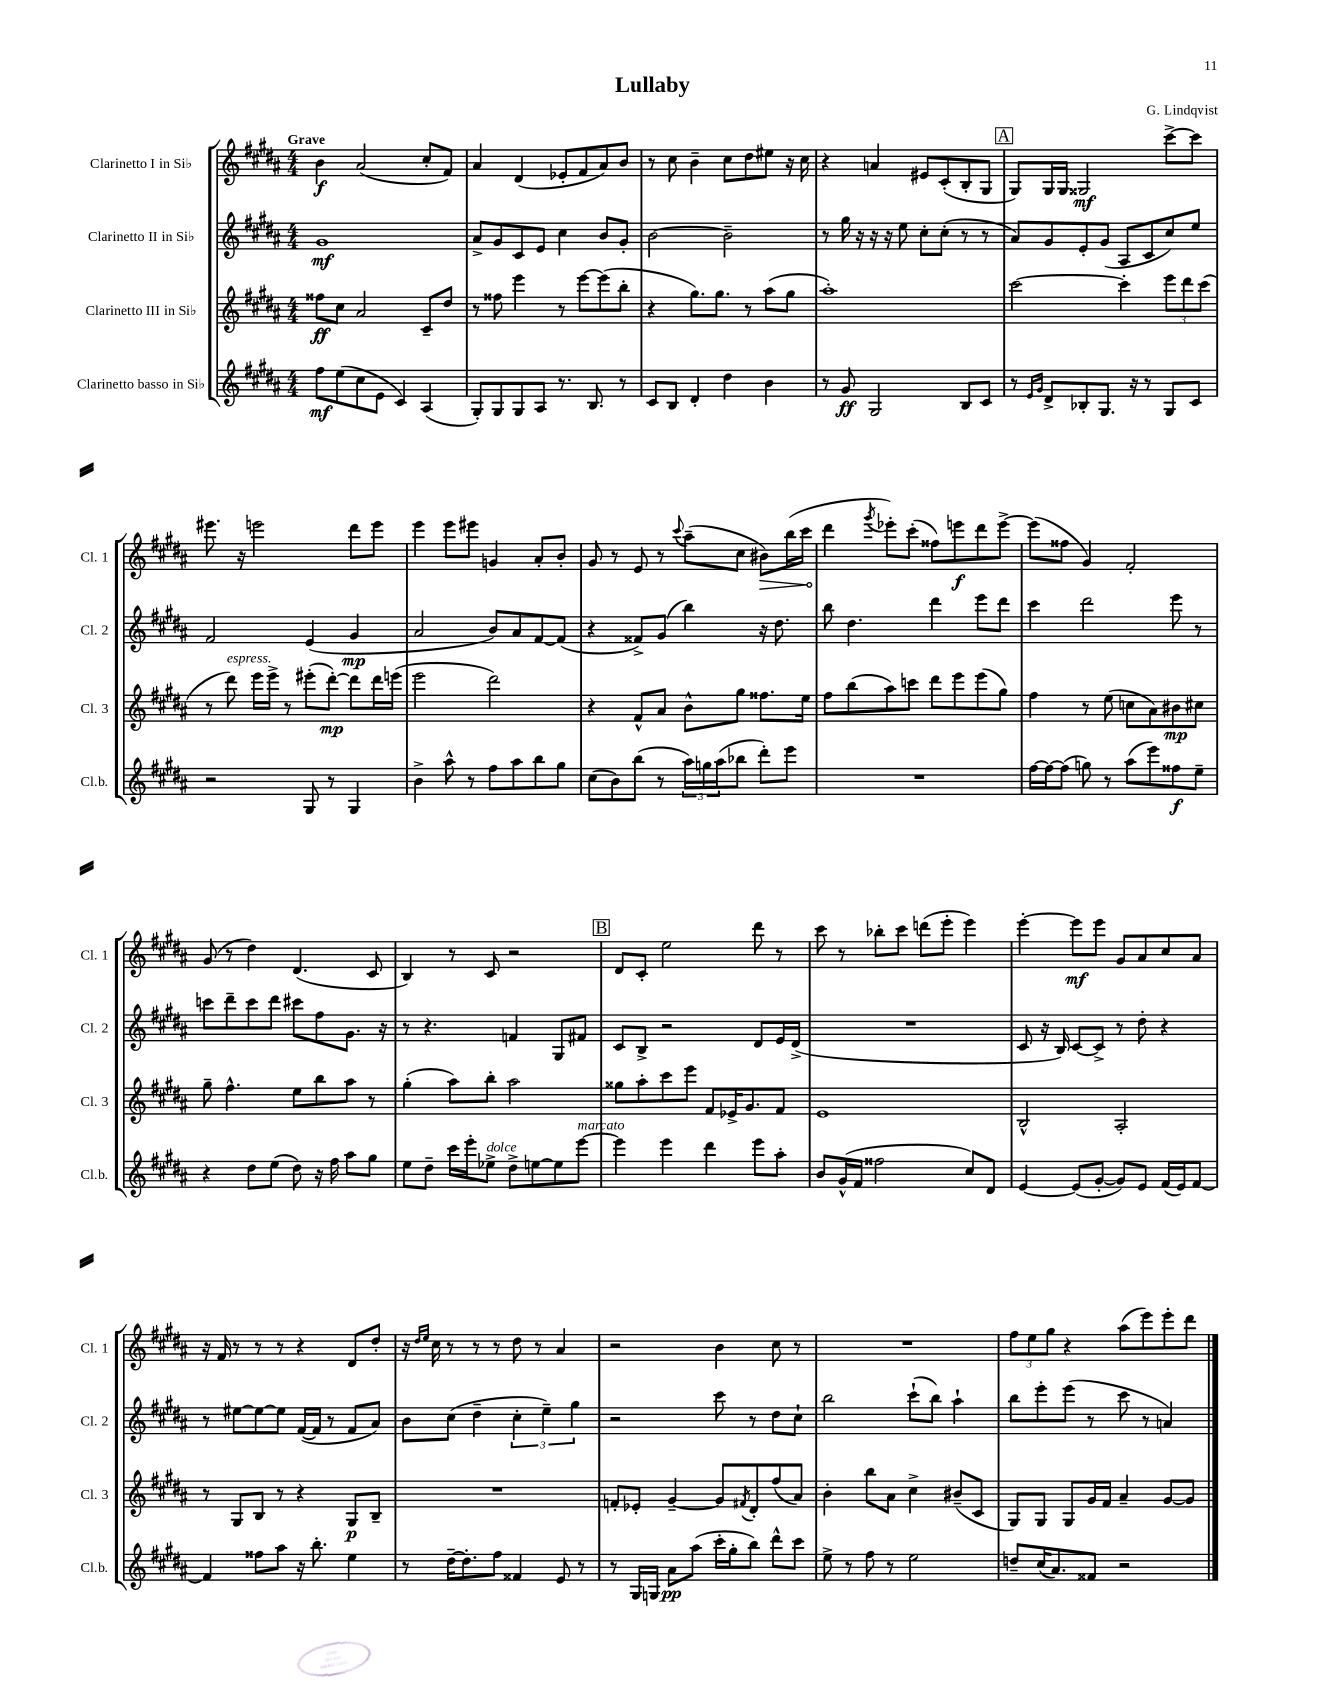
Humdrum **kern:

**kern	**dynam	**kern	**dynam	**kern	**dynam	**kern	**dynam
*part4	*part4	*part3	*part3	*part2	*part2	*part1	*part1
*staff4	*staff4	*staff3	*staff3	*staff2	*staff2	*staff1	*staff1
*I"Clarinetto basso in Si♭	*	*I"Clarinetto III in Si♭	*	*I"Clarinetto II in Si♭	*	*I"Clarinetto I in Si♭	*
*I'Cl.b.	*	*I'Cl. 3	*	*I'Cl. 2	*	*I'Cl. 1	*
*clefG2	*	*clefG2	*	*clefG2	*	*clefG2	*
*k[f#c#g#d#a#]	*	*k[f#c#g#d#a#]	*	*k[f#c#g#d#a#]	*	*k[f#c#g#d#a#]	*
*M4/4	*	*M4/4	*	*M4/4	*	*M4/4	*
=1	=1	=1	=1	=1	=1	=1	=1
!	!	!	!	!	!	!LO:TX:a:B:t=Grave	!
8ff#\L	mf	8ff##X\L	ff	1g#	mf	4b\	f
(8ee\	.	8cc#\J	.	.	.	.	.
8cc#\	.	2a#/	.	.	.	(2a#/	.
8e\J	.	.	.	.	.	.	.
4c#/)	.	.	.	.	.	.	.
(4A#/	.	8c#~/L	.	.	.	8cc#'/L	.
.	.	8dd#/J	.	.	.	8f#/J)	.
=2	=2	=2	=2	=2	=2	=2	=2
8G#'/L)	.	8r	.	8a#^/L	.	4a#/	.
8G#/	.	8ff##X\	.	8g#/	.	.	.
8G#/	.	4eee\	.	8c#/	.	(4d#/	.
8A#/J	.	.	.	8e/J	.	.	.
8.r	.	8r	.	4cc#\	.	8e-X'/L	.
.	.	[8eee\L	.	.	.	8f#/	.
8.B/	.	.	.	.	.	.	.
.	.	(8eee\]	.	8b/L	.	8a#/)	.
8r	.	8bb'\J	.	8g#'/J	.	8b/J	.
=3	=3	=3	=3	=3	=3	=3	=3
8c#/L	.	4r	.	[2b\	.	8r	.
8B/J	.	.	.	.	.	8cc#\	.
4d#'/	.	8.gg#\L)	.	.	.	4b~\	.
.	.	8.gg#\J	.	.	.	.	.
4dd#\	.	.	.	2b~\]	.	8cc#\L	.
.	.	8r	.	.	.	8dd#\	.
4b\	.	(8aa#\L	.	.	.	8ee#X\J	.
.	.	8gg#\J	.	.	.	16r	.
.	.	.	.	.	.	16cc#\	.
=4	=4	=4	=4	=4	=4	=4	=4
8r	.	1aa#')	.	8r	.	4r	.
8g#/	ff	.	.	16gg#\	.	.	.
.	.	.	.	16r	.	.	.
2G#/	.	.	.	16r	.	4an/	.
.	.	.	.	16r	.	.	.
.	.	.	.	8ee\	.	.	.
.	.	.	.	8cc#'\L	.	8e#X/L	.
.	.	.	.	(8cc#'\J	.	(8c#'/	.
8B/L	.	.	.	8r	.	8B'/	.
8c#/J	.	.	.	8r	.	8G#/J	.
!!LO:REH:place=s1:t=A
=5	=5	=5	=5	=5	=5	=5	=5
8r	.	[2ccc#\	.	8a#/L)	.	8G#/L)	.
16qqe/LL	.	.	.	.	.	.	.
16qqg#/JJ	.	.	.	.	.	.	.
8d#^/L	.	.	.	8g#/	.	16G#/L	.
.	.	.	.	.	.	16G#/JJ	.
8B-X'/	.	.	.	8e'/	.	2G##X/	mf
8.G#/J	.	.	.	(8g#/J	.	.	.
.	.	4ccc#'\]	.	8A#/L	.	.	.
16r	.	.	.	.	.	.	.
8r	.	.	.	8c#/	.	.	.
8G#/L	.	12eee\L	.	8cc#/)	.	[8ccc#^\L	.
.	.	12ddd#\	.	.	.	.	.
8c#/J	.	.	.	8ee/J	.	8ccc#\J]	.
.	.	(12ccc#\J	.	.	.	.	.
!!LO:LB:g=z
=6	=6	=6	=6	=6	=6	=6	=6
2r	.	8r	.	2f#/	.	8.eee#X\	.
!	!	!LO:TX:a:i:t=espress.	!	!	!	!	!
.	.	8ddd#\)	.	.	.	.	.
.	.	.	.	.	.	16r	.
.	.	16eee\LL	.	.	.	2eeen\	.
.	.	16eee^\JJ	.	.	.	.	.
.	.	8r	.	.	.	.	.
8G#/	.	(8eee#X'\L	.	(4e/	.	.	.
8r	.	[8ddd#'\J)	mp	.	.	.	.
4G#/	.	8ddd#\L]	.	4g#/	mp	8ddd#\L	.
.	.	16ddd#\L	.	.	.	8eee\J	.
.	.	(16eeen\JJ	.	.	.	.	.
=7	=7	=7	=7	=7	=7	=7	=7
4b^\	.	2eee\	.	2a#/	.	4eee\	.
8aa#^^\	.	.	.	.	.	8eee\L	.
8r	.	.	.	.	.	8eee#X\J	.
8ff#\L	.	2ddd#\)	.	8b/L)	.	4gn/	.
8aa#\	.	.	.	8a#/	.	.	.
8bb\	.	.	.	[8f#/	.	8a#'/L	.
8gg#\J	.	.	.	(8f#/J]	.	8b'/J	.
=8	=8	=8	=8	=8	=8	=8	=8
(8cc#\L	.	4r	.	4r	.	8g#/	.
8b\)	.	.	.	.	.	8r	.
(8bb\J	.	8f#^^/L	.	8f##X^/L)	.	8e/	.
8r	.	8a#/J	.	(8g#/J	.	8r	.
.	.	.	.	.	.	8qqccc#/	.
24aa#\LL)	.	8b^^\L	.	4bb\)	.	(8aa#~\L	.
24ggn\	.	.	.	.	.	.	.
(24aa#\J	.	.	.	.	.	.	.
8bb-X\J	.	8gg#\J	.	.	.	8cc#\J	.
!	!	!	!	!	!	!	!LO:HP:b
8ddd#'\L)	.	8.ff##X\L	.	16r	.	8b#X\L)	>
.	.	.	.	8.dd#\	.	.	.
8eee\J	.	.	.	.	.	(16bb\L	.
.	.	16ee\Jk	.	.	.	16ccc#\JJ	.
=9	=9	=9	=9	=9	=9	=9	=9
1r	.	8ff#\L	.	8bb\	.	4ddd#\	.
.	.	(8bb\	.	4.dd#\	.	.	.
.	.	.	.	.	.	8qggg#/	.
.	.	8aa#\)	.	.	.	8eee-X'\L)	]
.	.	8cccn\J	.	.	.	(8ccc#'\J	.
.	.	8ddd#\L	.	4ddd#\	.	8ff##X\L)	.
.	.	8eee\	.	.	.	8eeen\	f
.	.	(8eee\	.	8eee\L	.	8ddd#\	.
.	.	8gg#\J)	.	8ddd#\J	.	[8eee^\J	.
=10	=10	=10	=10	=10	=10	=10	=10
[16ff#\LL	.	4ff#\	.	4ccc#\	.	(8eee\L]	.
16ff#\J_	.	.	.	.	.	.	.
(8ff#\J]	.	.	.	.	.	8ff##X\J	.
8ggn\)	.	8r	.	2ddd#\	.	4g#/)	.
8r	.	(8ee\	.	.	.	.	.
(8aa#\L	.	8ccn\L	.	.	.	2f#'/	.
8eee\)	.	8a#\)	.	.	.	.	.
8ff##X\	f	8b#X\	mp	8eee\	.	.	.
8ee~\J	.	8cc#X\J	.	8r	.	.	.
!!LO:LB:g=z
=11	=11	=11	=11	=11	=11	=11	=11
4r	.	8gg#~\	.	8cccn\L	.	(8g#/	.
.	.	4.ff#^^\	.	8ddd#~\	.	8r	.
8dd#\L	.	.	.	8ccc\	.	4dd#\)	.
(8ee\J	.	.	.	8ddd#\J	.	.	.
8dd#\)	.	8ee\L	.	8ccc#X\L	.	(4.d#/	.
16r	.	8bb\	.	8ff#\	.	.	.
16ff#\	.	.	.	.	.	.	.
8aa#\L	.	8aa#\J	.	8.g#\J	.	.	.
8gg#\J	.	8r	.	.	.	8c#/	.
.	.	.	.	16r	.	.	.
=12	=12	=12	=12	=12	=12	=12	=12
8ee\L	.	(4gg#'\	.	8r	.	4B/)	.
8dd#~\J	.	.	.	4.r	.	.	.
16ccc#\LL	.	8aa#\L)	.	.	.	8r	.
16eee'\J	.	.	.	.	.	.	.
!LO:TX:a:i:t=dolce	!	!	!	!	!	!	!
8ee-X^\J	.	8bb'\J	.	.	.	8c#/	.
8dd#^\L	.	2aa#\	.	4fn/	.	2r	.
[8een\	.	.	.	.	.	.	.
8ee\]	.	.	.	8G#/L	.	.	.
!LO:TX:a:i:t=marcato	!	!	!	!	!	!	!
[8eee\J	.	.	.	8f#X/J	.	.	.
!!LO:REH:place=s1:t=B
=13	=13	=13	=13	=13	=13	=13	=13
4eee\]	.	8gg##X\L	.	8c#/L	.	8d#/L	.
.	.	8aa#'\	.	8B^/J	.	8c#'/J	.
4eee\	.	8ccc#\	.	2r	.	2ee\	.
.	.	8eee\J	.	.	.	.	.
4ddd#\	.	8f#/L	.	.	.	.	.
.	.	16e-X^/K	.	.	.	.	.
.	.	8.g#/	.	.	.	.	.
8eee\L	.	.	.	8d#/L	.	8ddd#\	.
8aa#'\J	.	8f#/J	.	16e/L	.	8r	.
.	.	.	.	(16d#^/JJ	.	.	.
=14	=14	=14	=14	=14	=14	=14	=14
8b/L	.	1e	.	1r	.	8ccc#\	.
(16g#^^/L	.	.	.	.	.	8r	.
16f#/JJ	.	.	.	.	.	.	.
2ff##X\	.	.	.	.	.	8bb-X'\L	.
.	.	.	.	.	.	8ccc#\J	.
.	.	.	.	.	.	(8dddn\L	.
.	.	.	.	.	.	8eee'\J	.
8cc#/L)	.	.	.	.	.	4eee\)	.
8d#/J	.	.	.	.	.	.	.
=15	=15	=15	=15	=15	=15	=15	=15
[4e/	.	2B^^/	.	8c#/	.	[4eee'\	.
.	.	.	.	16r	.	.	.
.	.	.	.	16B/)	.	.	.
(8e/L]	.	.	.	[8c#/L	.	8eee\L]	mf
[8g#'/J	.	.	.	8c#^/J]	.	8eee\J	.
8g#/L])	.	2A#'/	.	8r	.	8g#/L	.
8e/J	.	.	.	8dd#'\	.	8a#/	.
(16f#/LL	.	.	.	4r	.	8cc#/	.
16e/J)	.	.	.	.	.	.	.
[8f#/J	.	.	.	.	.	8a#/J	.
!!LO:LB:g=z
=16	=16	=16	=16	=16	=16	=16	=16
4f#/]	.	8r	.	8r	.	16r	.
.	.	.	.	.	.	16f#/	.
.	.	8G#/L	.	[8ee#X\L	.	8r	.
8ff##X\L	.	8B/J	.	8ee#\_	.	8r	.
8aa#\J	.	8r	.	8ee#\J]	.	8r	.
16r	.	4r	.	([16f#/LL	.	4r	.
8.bb'\	.	.	.	16f#/JJ]	.	.	.
.	.	.	.	8r	.	.	.
4ee\	.	8G#/L	p	8f#/L	.	8d#/L	.
.	.	8B~/J	.	8a#/J)	.	8dd#'/J	.
=17	=17	=17	=17	=17	=17	=17	=17
8r	.	1r	.	8b\L	.	16r	.
.	.	.	.	.	.	16qqdd#/LL	.
.	.	.	.	.	.	16qqee/JJ	.
.	.	.	.	.	.	16cc#\	.
[16dd#~\KL	.	.	.	(8cc#\J	.	8r	.
8.dd#'\]	.	.	.	.	.	.	.
.	.	.	.	4dd#~\	.	8r	.
8ff#\J	.	.	.	.	.	8r	.
4f##X/	.	.	.	6cc#'\	.	8dd#\	.
.	.	.	.	.	.	8r	.
.	.	.	.	6ee~\)	.	.	.
8e/	.	.	.	.	.	4a#/	.
.	.	.	.	6gg#\	.	.	.
8r	.	.	.	.	.	.	.
=18	=18	=18	=18	=18	=18	=18	=18
8r	.	8fn'/L	.	2r	.	2r	.
16G#/LL	.	8e-X'/J	.	.	.	.	.
16Gn/JJ	.	.	.	.	.	.	.
8a#\L	pp	[4g#~/	.	.	.	.	.
(8aa#\J	.	.	.	.	.	.	.
16ccc#'\LL	.	8g#/L]	.	8ccc#\	.	4b\	.
16gg#'\J	.	.	.	.	.	.	.
.	.	8qf#X/	.	.	.	.	.
8bb\J)	.	8d#'/	.	8r	.	.	.
8ddd#^^\L	.	(8ff#/	.	8dd#\L	.	8cc#\	.
8ccc#\J	.	8a#/J)	.	8cc#`\J	.	8r	.
=19	=19	=19	=19	=19	=19	=19	=19
8ee^\	.	4b'\	.	2bb\	.	1r	.
8r	.	.	.	.	.	.	.
8ff#\	.	8bb\L	.	.	.	.	.
8r	.	8a#\J	.	.	.	.	.
2ee\	.	4cc#^\	.	(8ccc#`\L	.	.	.
.	.	.	.	8bb\J)	.	.	.
.	.	(8b#X~/L	.	4aa#`\	.	.	.
.	.	8c#/J	.	.	.	.	.
=20	=20	=20	=20	=20	=20	=20	=20
8ddn~/L	.	8G#/L)	.	8bb\L	.	12ff#\L	.
.	.	.	.	.	.	12ee\	.
(16cc#/K	.	8G#/J	.	8eee'\	.	.	.
.	.	.	.	.	.	12gg#\J	.
8.a#/)	.	.	.	.	.	.	.
.	.	8G#/L	.	(8eee\J	.	4r	.
8f##X/J	.	16g#/L	.	8r	.	.	.
.	.	16f#/JJ	.	.	.	.	.
2r	.	4a#~/	.	8ccc#\	.	(8aa#\L	.
.	.	.	.	8r	.	8eee\)	.
.	.	[8g#/L	.	4an/)	.	8eee'\	.
.	.	8g#/J]	.	.	.	8ddd#\J	.
==	==	==	==	==	==	==	==
*-	*-	*-	*-	*-	*-	*-	*-
